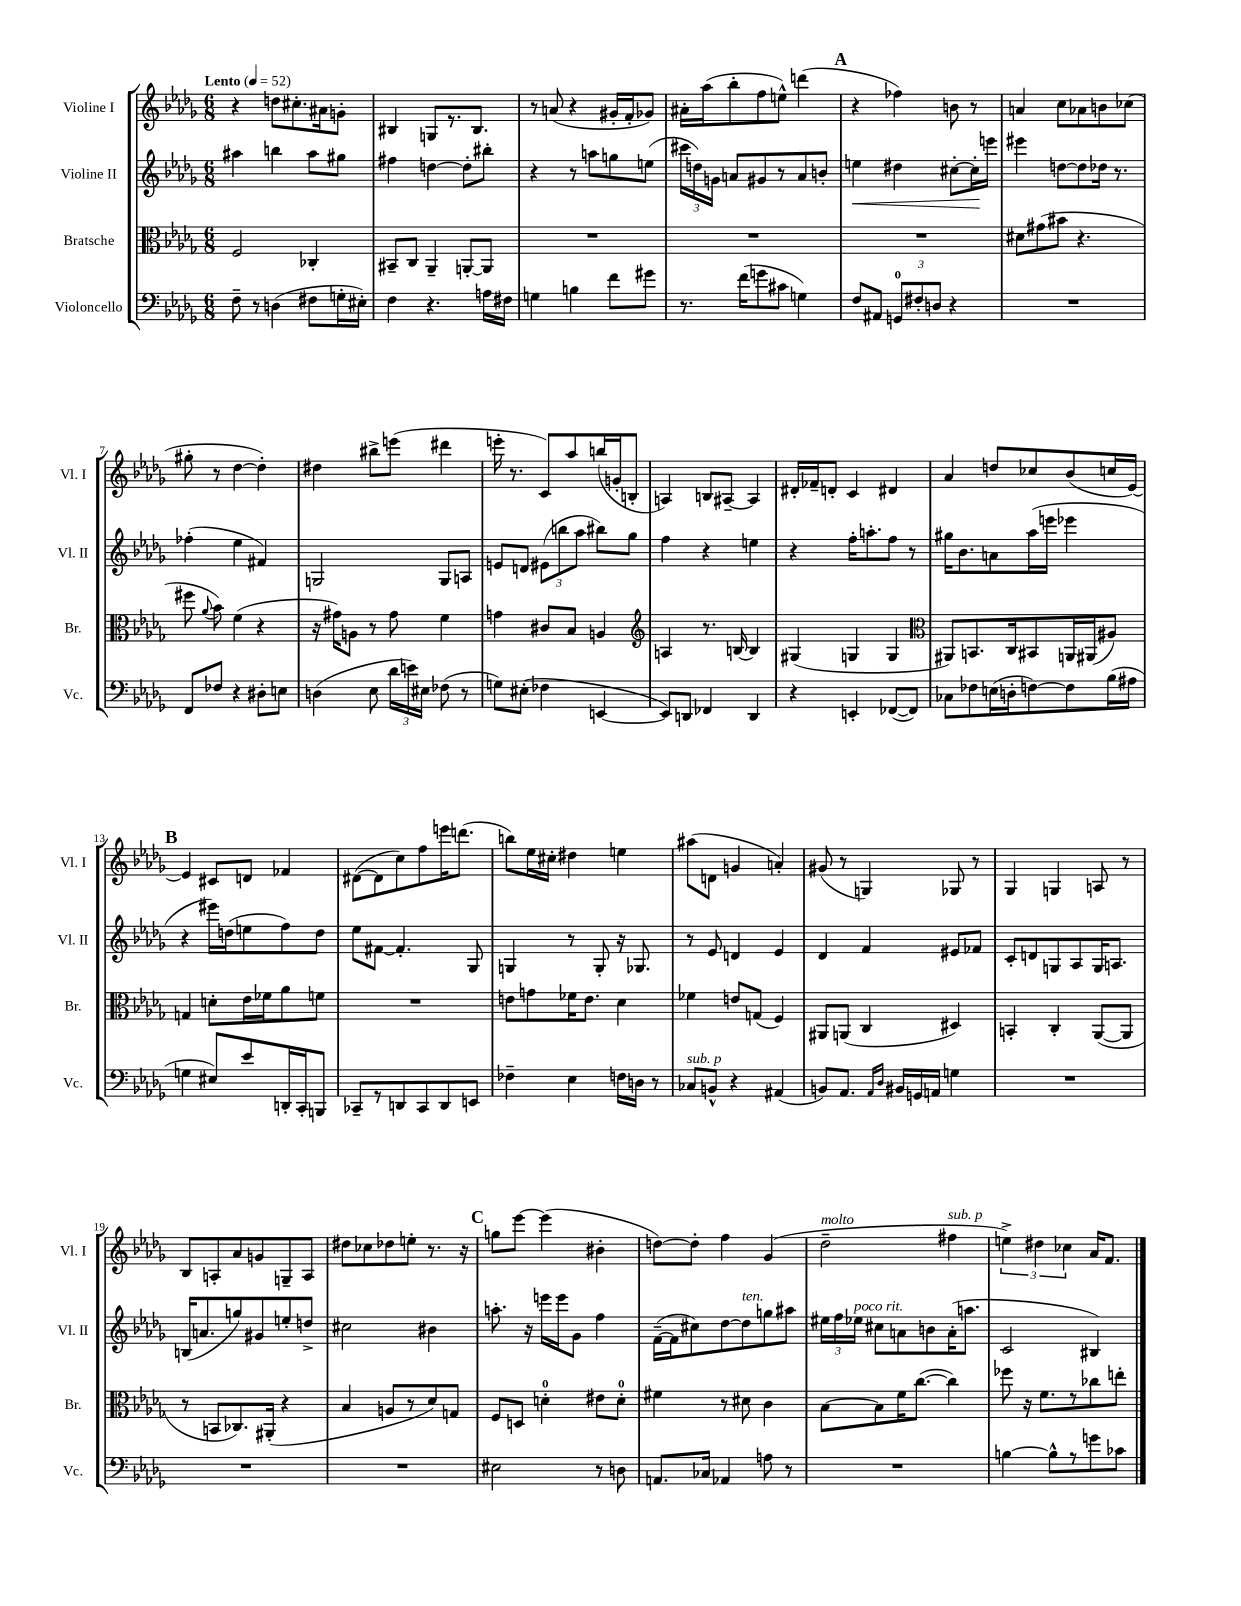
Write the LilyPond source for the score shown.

<<
\new StaffGroup <<
\new Staff = "s0" \with { instrumentName = "Violine I" shortInstrumentName = "Vl. I" } {
    \clef treble \key des \major \numericTimeSignature \time 6/8 \tempo "Lento" 4 = 52
    \autoBeamOff r4 d''8[ cis''8.-. ais'16 g'8]-. |
    bis4 g8[ r8. bis8.] |
    r8 a'8( r4 gis'16[-. f'16-. ges'8]) |
    ais'16[-. aes''16( bes''8-. f''8 e''8]-^) d'''4( |
    \mark \markup { \bold "A" } r4 fes''4) b'8 r8 |
    a'4 c''8[ aes'8 b'8 ces''8]( |
    gis''8-. r8 des''4~ des''4-.) |
    dis''4 bis''8[-> e'''8]( dis'''4 |
    e'''16-. r8. c'8[) aes''8 b''16( g'16-. b8]-. |
    a4) b8[ ais8]~-- ais4 |
    dis'16[-. fes'16-- d'8]-. c'4 dis'4 |
    aes'4 d''8[ ces''8 bes'8( c''16 ees'16]~) |
    \mark \markup { \bold "B" } ees'4 cis'8[ d'8] fes'4 |
    dis'8[~( dis'8 c''8) f''8 e'''16 d'''8.]( |
    b''8[) ees''16 cis''16]-. dis''4 e''4 |
    ais''8[( d'8] g'4 a'4-.) |
    gis'8( r8 g4) ges8 r8 |
    ges4 g4 a8 r8 |
    bes8[ a8-. aes'8 g'8 g8-- a8] |
    dis''8[ ces''8 des''8 e''8]-. r8. r16 |
    \mark \markup { \bold "C" } g''8[ ees'''8]~ ees'''4( bis'4-. |
    d''8[~) d''8]-. f''4 ges'4( |
    des''2--^\markup { \italic "molto" } fis''4^\markup { \italic "sub. p" } |
    \tuplet 3/2 { e''4->) dis''4 ces''4 } aes'16[ f'8.] \bar "|." |
}
\new Staff = "s1" \with { instrumentName = "Violine II" shortInstrumentName = "Vl. II" } {
    \clef treble \key des \major \numericTimeSignature \time 6/8
    \autoBeamOff ais''4 b''4 ais''8[ gis''8] |
    fis''4 d''4~ d''8[-. bis''8]-. |
    r4 r8 a''8[ g''8 e''8]( |
    \tuplet 3/2 { cis'''16[ d''16) g'16] } a'8[ gis'8 r8 a'8 b'8]-. |
    \mark \markup { \bold "A" } e''4\< dis''4 cis''8[~-. cis''16-.\! e'''16] |
    eis'''4 d''8[~ d''8 des''16] r8. |
    fes''4-.( ees''4 fis'4) |
    g2 g8[ a8] |
    e'8[ d'8] \tuplet 3/2 { eis'8[( b''8 aes''8] } bis''8[) ges''8] |
    f''4 r4 e''4 |
    r4 f''16[-. a''8.-. f''8] r8 |
    gis''16[ bes'8. a'8 aes''16( e'''16] ees'''4 |
    \mark \markup { \bold "B" } r4 eis'''16[) d''16( e''8 f''8) d''8] |
    ees''8[ fis'8]~ fis'4.-. ges8 |
    g4 r8 g8-. r16 ges8. |
    r8 ees'8 d'4 ees'4 |
    des'4 f'4 eis'8[ fes'8] |
    c'8[-. d'8 g8 aes8 g16 a8.] |
    b16[( a'8. g''8) gis'8 e''8-. d''8]-> |
    cis''2 bis'4 |
    \mark \markup { \bold "C" } a''8.-. r16 e'''16[ e'''16 ges'8] f''4 |
    f'16[~--( f'16 cis''8) des''8~ des''8^\markup { \italic "ten." } g''8 ais''8] |
    \tuplet 3/2 { eis''16[ f''16 ees''16]^\markup { \italic "poco rit." } } cis''8[ a'8 b'8 a'16-.( a''8.] |
    c'2 bis4) \bar "|." |
}
\new Staff = "s2" \with { instrumentName = "Bratsche" shortInstrumentName = "Br." } {
    \clef alto \key des \major \numericTimeSignature \time 6/8
    \autoBeamOff f2 ces4-. |
    bis,8[-- c8] aes,4-- a,8[~-. a,8] |
    R2. |
    R2. |
    \mark \markup { \bold "A" } R2. |
    dis'8[ gis'8( bis'8] r4. |
    fis''8 \appoggiatura { aes'8 } bes'8) f'4( r4 |
    r16 gis'16[) a8] r8 gis'8 f'4 |
    g'4 cis'8[ bes8] a4 |
    \clef treble a4 r8. b16~ b4 |
    gis4( g4 g4 |
    \clef alto ais,8[) b,8. c16 bis,8 a,16 ais,16( ais8]) |
    \mark \markup { \bold "B" } g4 d'8[-. ees'16 fes'16 aes'8 f'8] |
    R2. |
    e'8[ g'8 fes'16 e'8.] des'4 |
    fes'4 e'8[ g8]( f4) |
    ais,8[ a,8]( c4 dis4) |
    b,4-. c4-. aes,8[~( aes,8] |
    r8 b,8[ ces8.) ais,16]-.( r4 |
    bes4 a8[ r8 des'8) g8] |
    \mark \markup { \bold "C" } f8[ d8] d'4-0-. eis'8[ d'8]-0-. |
    fis'4 r8 dis'8 c'4 |
    bes8[~ bes8 f'16 c''8.]~( c''4) |
    fes''8 r16 f'8.[ r8 ces''8 e''8]-. \bar "|." |
}
\new Staff = "s3" \with { instrumentName = "Violoncello" shortInstrumentName = "Vc." } {
    \clef bass \key des \major \numericTimeSignature \time 6/8
    \autoBeamOff f8-- r8 d4( fis8[ g16-. eis16]-.) |
    f4 r4. a16[ fis16] |
    g4 b4 f'8[ gis'8] |
    r8. f'16[( g'8 cis'8] g4) |
    \mark \markup { \bold "A" } f8[ ais,8] \tuplet 3/2 { g,8[-0 fis8-. d8] } r4 |
    R2. |
    f,8[ fes8] r4 dis8[-. e8] |
    d4( ees8 \tuplet 3/2 { des'16[ e'16) eis16] } fes8( r8 |
    g8[) eis8]-.( fes4 e,4~ |
    e,8[) d,8] fes,4 d,4 |
    r4 e,4-. fes,8[~( fes,8]) |
    ces8[ fes8 e16( d16-. f8~) f8 bes16( ais16] |
    \mark \markup { \bold "B" } g4 eis8[) ees'8 d,16-. c,16-. b,,8] |
    ces,8[-- r8 d,8 ces,8 d,8 e,8] |
    fes4-- ees4 f16[ d16] r8 |
    ces8[^\markup { \italic "sub. p" } b,8]-^ r4 ais,4( |
    b,8[) aes,8.] \grace { aes,16[ des16] } bis,16[ g,16 a,16] g4 |
    R2. |
    R2. |
    R2. |
    \mark \markup { \bold "C" } eis2 r8 d8 |
    a,8.[ ces16] aes,4 a8 r8 |
    R2. |
    b4~ b8[-^ r8 g'8 ces'8] \bar "|." |
}
>>
>>
